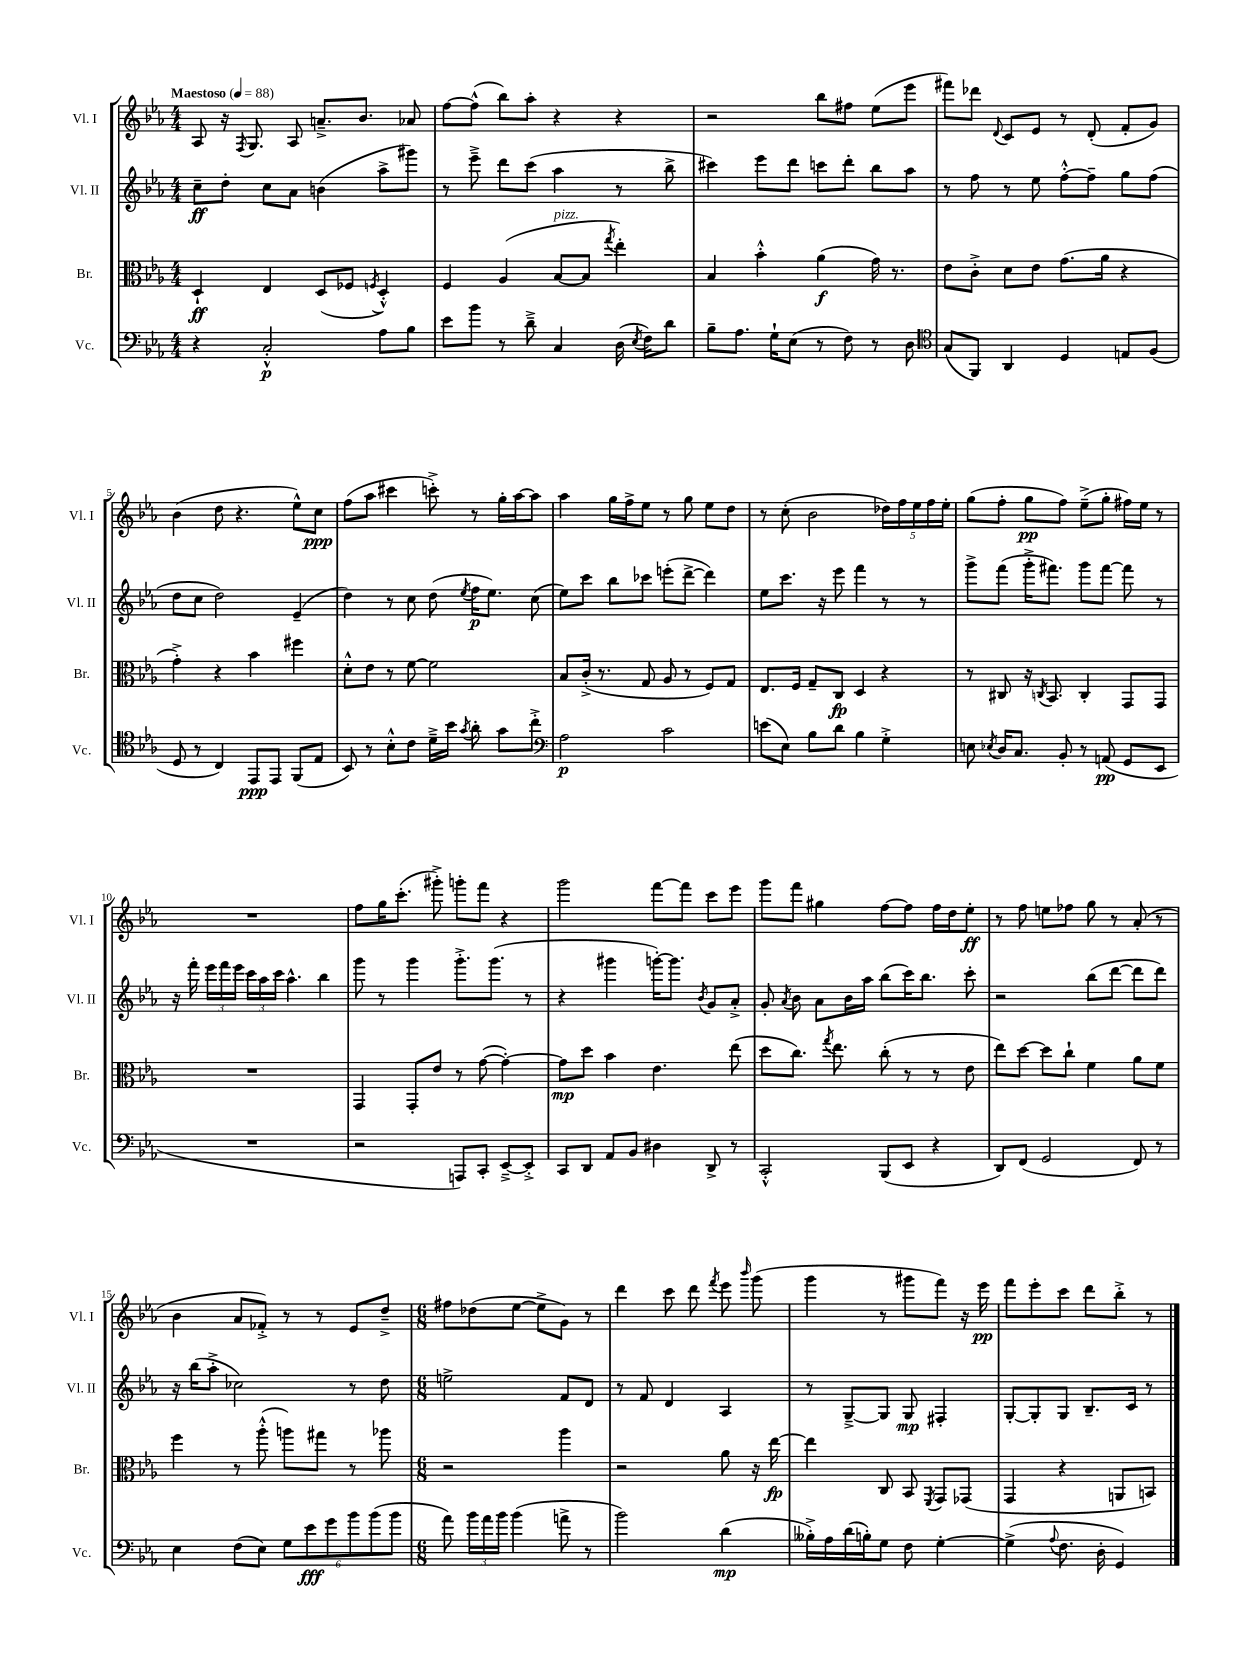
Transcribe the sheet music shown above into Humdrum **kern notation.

**kern	**kern	**kern	**kern
*staff4	*staff3	*staff2	*staff1
*clefF4	*clefC3	*clefG2	*clefG2
*k[b-e-a-]	*k[b-e-a-]	*k[b-e-a-]	*k[b-e-a-]
*M4/4	*M4/4	*M4/4	*M4/4
*MM88	*MM88	*MM88	*MM88
4r	4D`	8cc~	8A-
.	.	8dd'	16r
.	.	.	8qF
.	.	.	8.G
2C'^^	4E-	8cc	.
.	.	8a-	8A-
.	(8D	(4b	8.a~^
.	8F-	.	.
.	.	.	8.b-
.	8qF	.	.
8A-	4D'^^)	8aa-^	.
8B-	.	8ggg#)	8a-
=	=	=	=
8e-	4F	8r	[8ff
8b-	.	8eee-~^	(8ff^^]
8r	(4A-	8ddd	8bb-)
8d~^	.	(8ccc	8aa-'
4C	[8B-	4aa-	4r
.	8B-]	.	.
.	8qgg	.	.
(16D	4ee-')	8r	4r
8qE-	.	.	.
16F)	.	.	.
8d	.	8bb-^	.
=	=	=	=
8B-~	4B-	4ccc#)	2r
8.A-	.	.	.
.	4b-'^^	8eee-	.
16G`	.	.	.
(8E-	.	8ddd	.
8r	(4a-	8ccc	8bb-
8F)	.	8ddd'	8ff#
8r	16g)	8bb-	(8ee-
.	8.r	.	.
8D	.	8aa-	8eee-
=	=	=	=
*clefC4	*	*	*
(8G	8e-	8r	8fff#)
8FF)	8c'^	8ff	8ddd-
.	.	.	8qqd
4AA-	8d	8r	8c
.	8e-	8ee-	8e-
4D	(8.g	[8ff'^^	8r
.	.	8ff~]	(8d'
.	16a-	.	.
8E	4r	8gg	8f'
(8F	.	(8ff	8g)
=	=	=	=
8D	4g'^)	8dd	(4b-
8r	.	8cc	.
4C)	4r	2dd)	8dd
.	.	.	4.r
8EE-	4b-	.	.
8EE-	.	.	.
(8FF	4ff#	(4e-~	8ee-^^)
8E-	.	.	8cc
=	=	=	=
8BB-)	8d'^^	4dd)	(8ff
8r	8e-	.	8aa-
8B-'^^	8r	8r	4ccc#
8c	[8f	8cc	.
16d~^	2f]	(8dd	8ccc'^)
16b-	.	.	.
8qg	.	8qee-	.
8a-'	.	16ff	8r
.	.	8.ee-)	.
8g	.	.	16gg'
.	.	.	[16aa-
8cc'^	.	(8cc	8aa-]
=	=	=	=
*clefF4	*	*	*
2A-	8B-	8ee-)	4aa-
.	(16c'^	8ccc	.
.	8.r	.	.
.	.	8bb-	16gg
.	.	.	16ff^
.	8G	8ccc-	8ee-
2c	8A-	(8eee'	8r
.	8r	[8ddd^	8gg
.	8F)	4ddd])	8ee-
.	8G	.	8dd
=	=	=	=
(8e	8.E-	8ee-	8r
8E-)	.	8.ccc	(8cc'
.	16F	.	.
8B-	8G~	.	2b-
.	.	16r	.
8d	8C	8eee-	.
4B-	4D	4fff	.
4G'^	4r	8r	20dd-)
.	.	.	20ff
.	.	.	20ee-
.	.	8r	.
.	.	.	20ff
.	.	.	20ee-'
=	=	=	=
8E	8r	8ggg^	(8gg
8qE-	.	.	.
16D	8C#	(8fff	8ff'
8.C	.	.	.
.	16r	16ggg'^	8gg
.	8qC	.	.
.	8.BB-	8.fff#)	.
8BB-'	.	.	8ff)
8r	4C'	8ggg	(8ee-~^
(8AA	.	[8fff#	8gg'
8GG	8GG	8fff#]	16ff#)
.	.	.	16ee-
8EE-	8GG	8r	8r
=	=	=	=
1r	1r	16r	1r
.	.	16fff'	.
.	.	24eee-	.
.	.	24fff	.
.	.	24eee-	.
.	.	24ccc	.
.	.	24aa-	.
.	.	24ccc	.
.	.	4.aa-^^	.
.	.	4bb-	.
=	=	=	=
2r	4GG	8ggg	8ff
.	.	8r	16gg
.	.	.	(8.ccc'
.	8GG'	4ggg	.
.	8e-	.	8ggg#'^)
8AAA)	8r	8.ggg'^	8ggg'
8CC'	([8g	.	8fff
.	.	(8.ggg	.
[8EE-~^	4g'_)	.	4r
8EE-'^]	.	8r	.
=	=	=	=
8CC	8g]	4r	2ggg
8DD	8dd	.	.
8AA-	4b-	4ggg#	.
8BB-	.	.	.
4D#	4.e-	[16ggg')	[8fff
.	.	8.ggg]	.
.	.	.	8fff]
.	.	8qb-	.
8DD^	.	8g	8ccc
8r	(8ee-	8a-'^	8eee-
=	=	=	=
2CC'^^	8dd	8g'	8ggg
.	.	8qa-	.
.	8.cc)	8b-	8fff
.	.	8a-	4gg#
.	8qgg	.	.
.	8.ee-	.	.
.	.	16b-	.
.	.	16aa-	.
(8BBB-	(8cc'	(8bb-	[8ff
8EE-	8r	16ccc)	8ff]
.	.	8.bb-	.
4r	8r	.	16ff
.	.	.	16dd
.	8e-	8ccc'	8ee-'
=	=	=	=
8DD)	8ee-)	2r	8r
(8FF	[8dd	.	8ff
2GG	8dd]	.	8ee
.	8cc`	.	8ff-
.	4f	(8bb-	8gg
.	.	[8ddd	8r
8FF)	8a-	8ddd]	(8a-'
8r	8f	8ddd)	8r
=	=	=	=
4E-	4ff	16r	4b-
.	.	(16bb-	.
.	.	8aa-'^	.
(8F	8r	2cc-)	8a-
8E-)	(8aa-'^^	.	8f-'^)
12G	8aa)	.	8r
12e-	.	.	.
.	8gg#	.	8r
12g	.	.	.
12b-	8r	8r	8e-
(12b-	.	.	.
.	8aa-	8dd	8dd~^
12b-	.	.	.
=	=	=	=
*M6/8	*M6/8	*M6/8	*M6/8
8a-)	2r	2ee^	8ff#
24b-	.	.	(8dd-
24a-	.	.	.
24b-	.	.	.
(4b-	.	.	[8ee-
.	.	.	8ee-^]
8a^	4aa-	8f	8g)
8r	.	8d	8r
=	=	=	=
2b-)	2r	8r	4ddd
.	.	8f	.
.	.	4d	8ccc
.	.	.	8ddd
.	.	.	8qfff
(4d	8a-	4A-	8eee-
.	.	.	16qqbbb-
.	16r	.	(8ggg
.	[16ee-	.	.
=	=	=	=
16B--'^)	4ee-]	8r	4ggg
16A-	.	.	.
(16d	.	[8G~^	.
16B')	.	.	.
8G	8C	8G]	8r
8F	8BB-	8G	8ggg#
.	8qFF	.	.
[4G'	8GG	4F#'	8fff)
.	(8GG-	.	16r
.	.	.	16eee-
=	=	=	=
(4G^]	4GG	[8G'	8fff
.	.	8G']	8eee-'
8qqA-	.	.	.
8.F	4r	8G	8ccc
.	.	8.B-~	8ddd
16D'	.	.	.
4GG)	8AA	.	8bb-'^
.	.	16c	.
.	8BB)	8r	8r
==	==	==	==
*-	*-	*-	*-
